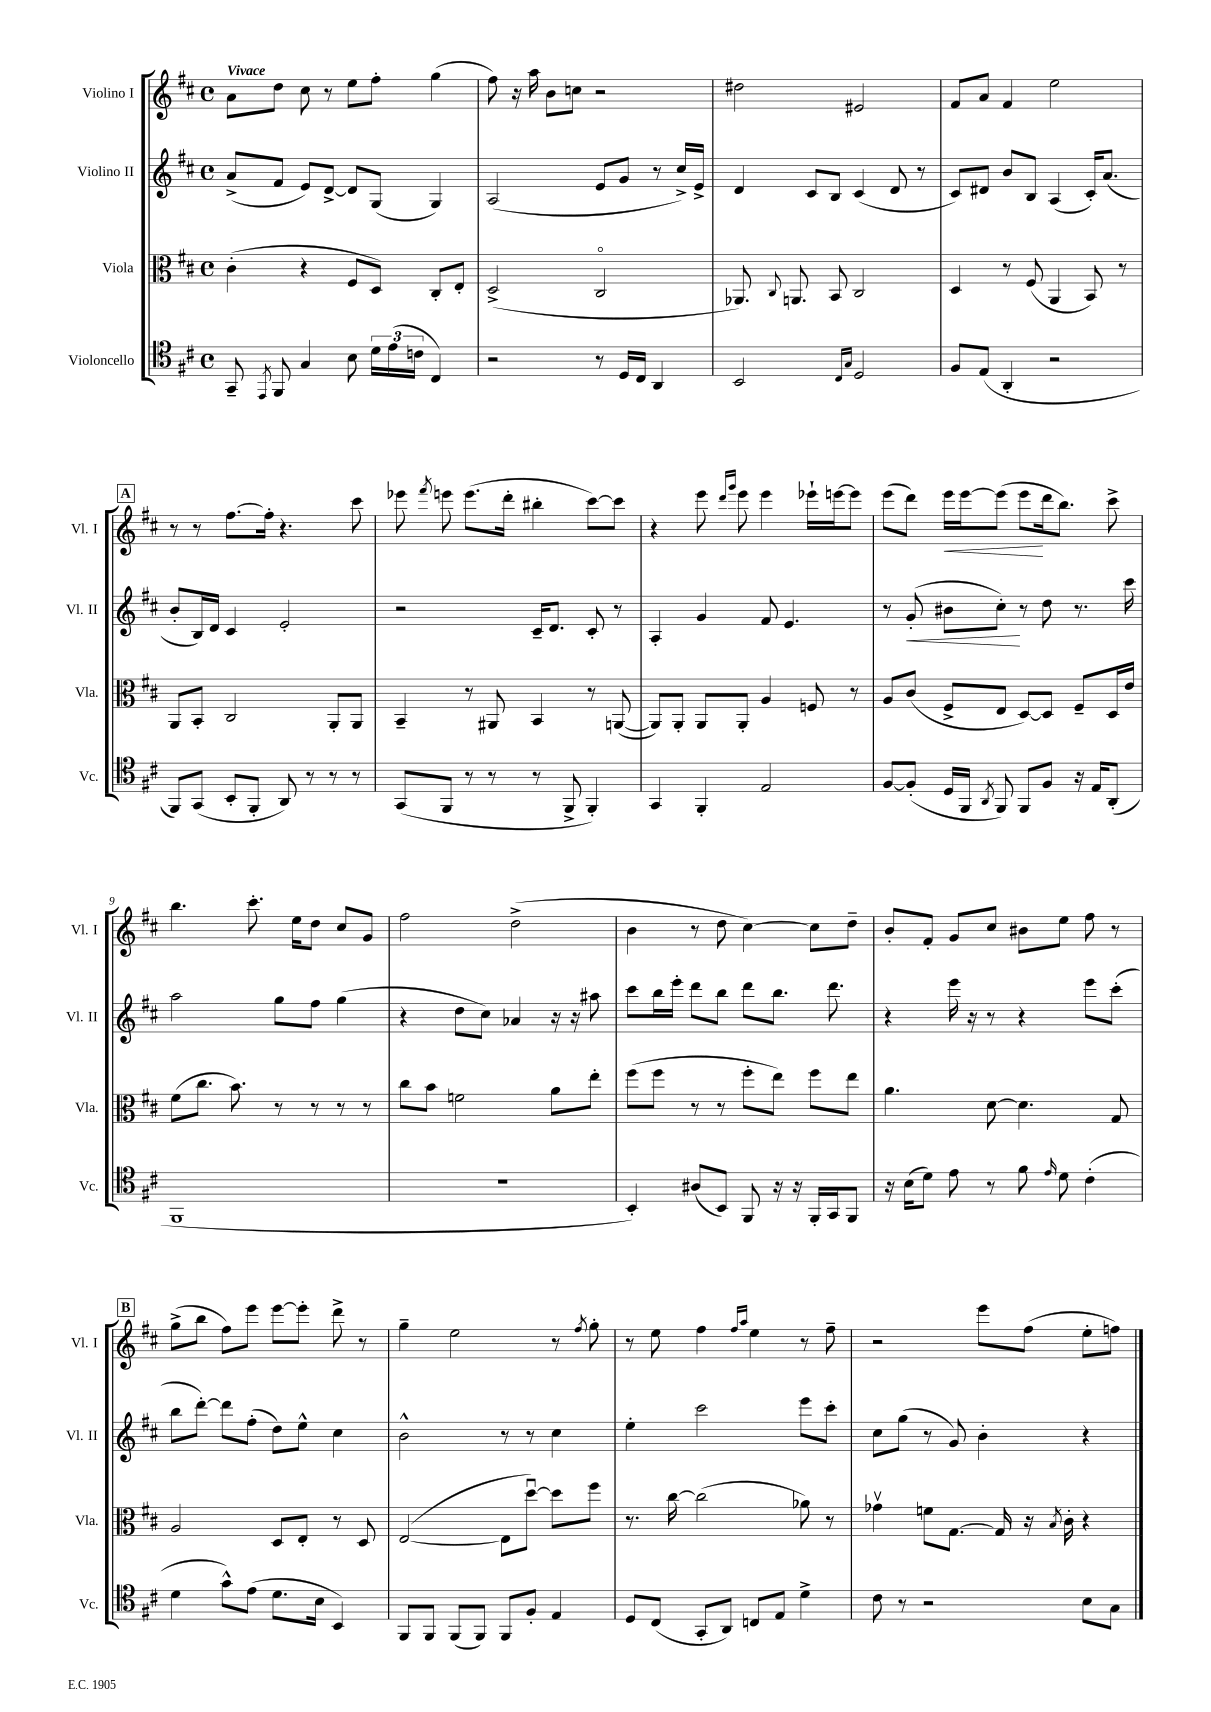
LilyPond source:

<<
\new StaffGroup <<
\new Staff = "s0" \with { instrumentName = "Violino I" shortInstrumentName = "Vl. I" } {
    \clef treble \key d \major \defaultTimeSignature \time 4/4 \tempo "Vivace"
    \autoBeamOff a'8[ d''8] cis''8 r8 e''8[ fis''8]-. g''4( |
    fis''8) r16 a''16 b'8[ c''8] r2 |
    dis''2 eis'2 |
    fis'8[ a'8] fis'4 e''2 |
    \mark \markup { \box "A" } r8 r8 fis''8.[~ fis''16]-. r4. cis'''8 |
    ees'''8 \acciaccatura { fis'''8 } e'''8 e'''8.[( d'''16]-. bis''4-. cis'''8[~) cis'''8] |
    r4 e'''8 \grace { d'''16[ g'''16] } e'''8 e'''4 ees'''16[-! e'''16~ e'''8] |
    e'''8[( d'''8]) e'''16[\< e'''16~ e'''8]( e'''8[\! d'''16 b''8.]) cis'''8-> |
    b''4. cis'''8.-. e''16[ d''8] cis''8[ g'8] |
    fis''2 d''2->( |
    b'4 r8 d''8 cis''4~) cis''8[ d''8]-- |
    b'8[-. fis'8]-. g'8[ cis''8] bis'8[ e''8] fis''8 r8 |
    \mark \markup { \box "B" } g''8[->( b''8] fis''8[) e'''8] e'''8[~ e'''8]-. d'''8-> r8 |
    g''4-- e''2 r8 \acciaccatura { fis''8 } g''8-. |
    r8 e''8 fis''4 \grace { fis''16[ a''16] } e''4 r8 fis''8-- |
    r2 e'''8[ fis''8]( e''8[-. f''8]) \bar "|." |
}
\new Staff = "s1" \with { instrumentName = "Violino II" shortInstrumentName = "Vl. II" } {
    \clef treble \key d \major \defaultTimeSignature \time 4/4
    \autoBeamOff a'8[->( fis'8] e'8[) d'8]~-> d'8[ g8]( g4) |
    a2( e'8[ g'8] r8 cis''16[->) e'16]-> |
    d'4 cis'8[ b8] cis'4( d'8 r8 |
    cis'8[) dis'8] b'8[ b8] a4( cis'16[-.) a'8.]( |
    \mark \markup { \box "A" } b'8[-. b16) d'16] cis'4 e'2-. |
    r2 cis'16[-- d'8.] cis'8-. r8 |
    a4-. g'4 fis'8 e'4. |
    r8 g'8-.\<( bis'8[ cis''8]-.\!) r8 d''8 r8. cis'''16 |
    a''2 g''8[ fis''8] g''4( |
    r4 d''8[ cis''8]) aes'4 r16 r16 ais''8 |
    cis'''8[ b''16 e'''16]-. d'''8[ b''8] d'''8[ b''8.] d'''8. |
    r4 e'''16 r16 r8 r4 e'''8[ cis'''8]-.( |
    \mark \markup { \box "B" } b''8[ d'''8]~-.) d'''8[ fis''8]-.( d''8[) e''8]-^ cis''4 |
    b'2-^ r8 r8 cis''4 |
    e''4-. cis'''2 e'''8[ cis'''8]-. |
    cis''8[ g''8]( r8 g'8) b'4-. r4 \bar "|." |
}
\new Staff = "s2" \with { instrumentName = "Viola" shortInstrumentName = "Vla." } {
    \clef alto \key d \major \defaultTimeSignature \time 4/4
    \autoBeamOff cis'4-.( r4 fis8[ d8]) cis8[-. e8]-. |
    d2->( cis2\flageolet |
    aes,8.) \appoggiatura { cis8 } a,8. b,8 cis2 |
    d4 r8 fis8( a,4 b,8) r8 |
    \mark \markup { \box "A" } a,8[ b,8]-. cis2 a,8[-. a,8] |
    b,4-- r8 ais,8 b,4 r8 a,8~( |
    a,8[) a,8]-. a,8[ a,8]-. a4 f8 r8 |
    a8[ cis'8]( fis8[-> e8] d8[~) d8] fis8[-- d16 e'16] |
    fis'8[( cis''8.] b'8.) r8 r8 r8 r8 |
    cis''8[ b'8] f'2 a'8[ e''8]-. |
    fis''8[( fis''8] r8 r8 fis''8[-. e''8]) fis''8[ e''8] |
    a'4. d'8~ d'4. g8 |
    \mark \markup { \box "B" } a2 d8[ e8]-. r8 d8 |
    e2~( e8[ d''8]~\downbow) d''8[ fis''8] |
    r8. cis''16~ cis''2( aes'8) r8 |
    ges'4\upbow f'8[ g8.]~ g16 r16 \acciaccatura { b8 } cis'16-. r4 \bar "|." |
}
\new Staff = "s3" \with { instrumentName = "Violoncello" shortInstrumentName = "Vc." } {
    \clef tenor \key d \major \defaultTimeSignature \time 4/4
    \autoBeamOff g,8-- \acciaccatura { e,8 } fis,8 g4 b8 \tuplet 3/2 { d'16[ e'16( c'16] } cis4) |
    r2 r8 d16[ cis16] a,4 |
    b,2 \grace { cis16[ g16] } d2 |
    fis8[ e8]( a,4-. r2 |
    \mark \markup { \box "A" } fis,8[) g,8]( b,8[-. fis,8]-. a,8) r8 r8 r8 |
    g,8[( fis,8] r8 r8 r8 fis,8-> fis,4-.) |
    g,4 fis,4-. e2 |
    fis8[~ fis8]-.( d16[ fis,16] \acciaccatura { a,8 } fis,8) fis,8[ fis8] r16 e16[ a,8]-.( |
    fis,1 |
    R1 |
    b,4-.) ais8[( b,8]) fis,8 r16 r16 fis,16[-. g,16 fis,8] |
    r16 b16[( d'8]) e'8 r8 fis'8 \grace { e'16 } d'8 cis'4-.( |
    \mark \markup { \box "B" } d'4 g'8[-^) e'8]( d'8.[ b16] b,4) |
    fis,8[ fis,8] fis,8[( fis,8]) fis,8[ fis8]-. e4 |
    d8[ cis8]( g,8[-. a,8]) c8[ e8] d'4-> |
    cis'8 r8 r2 b8[ g8] \bar "|." |
}
>>
>>
